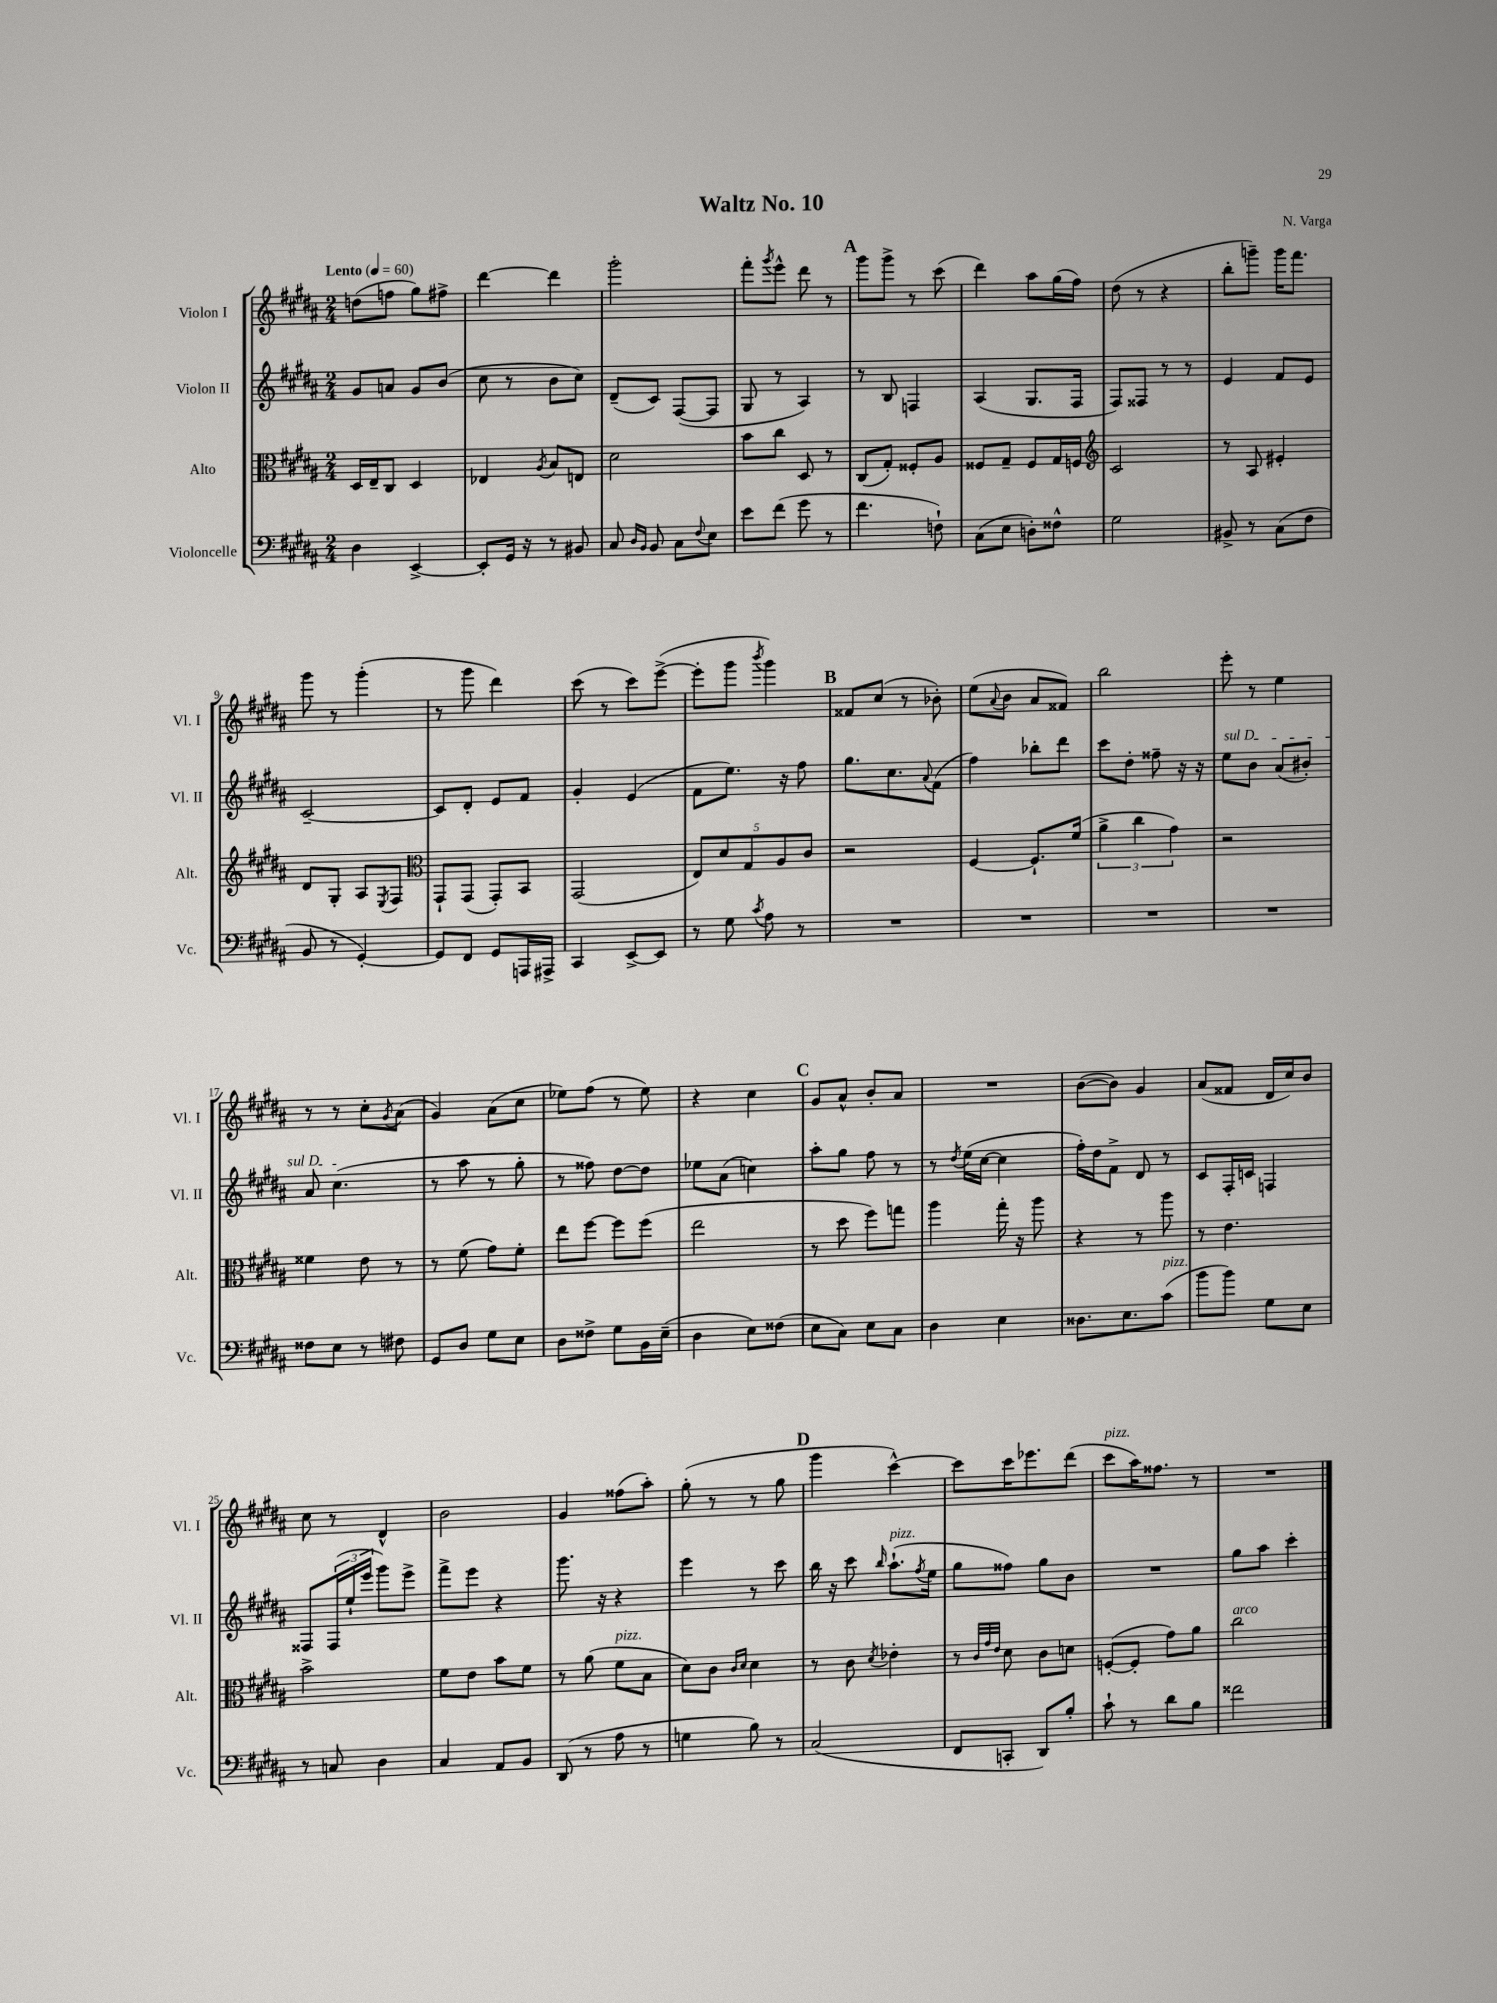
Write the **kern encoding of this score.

**kern	**kern	**kern	**kern
*part4	*part3	*part2	*part1
*staff4	*staff3	*staff2	*staff1
*I"Violoncelle	*I"Alto	*I"Violon II	*I"Violon I
*I'Vc.	*I'Alt.	*I'Vl. II	*I'Vl. I
*clefF4	*clefC3	*clefG2	*clefG2
*k[f#c#g#d#a#]	*k[f#c#g#d#a#]	*k[f#c#g#d#a#]	*k[f#c#g#d#a#]
*M2/4	*M2/4	*M2/4	*M2/4
*MM60	*MM60	*MM60	*MM60
=1	=1	=1	=1
!	!	!	!LO:TX:a:B:t=Lento
4D#\	16D#/LL	8g#/L	(8ddn\L
.	16E~/J	.	.
.	8C#/J	8an/J	8ffn\J
[4EE^/	4D#/	8g#/L	8gg#\L)
.	.	(8b/J	8ff#X^\J
=2	=2	=2	=2
8EE'/L]	4E-X/	8cc#\	[4ddd#\
16GG#/Jk	.	8r	.
16r	.	.	.
.	8qA#/	.	.
8r	8B/L	8b\L	4ddd#\]
8BB#X/	8En/J	8cc#\J)	.
=3	=3	=3	=3
8C#/	2d#\	(8d#~/L	2ggg#'\
16qqD#/LL	.	.	.
16qqBB/JJ	.	.	.
8BB/	.	8c#/J)	.
8C#\L	.	([8F#/L	.
8qqF#/	.	.	.
8E\J	.	8F#/J]	.
=4	=4	=4	=4
8e\L	8b\L	8G#/	8fff#'\L
.	.	.	8qggg#/
(8f#\J	8cc#\J	8r	8eee^^\J
8g#\	8D#/	4A#/)	8ddd#\
8r	8r	.	8r
!!LO:REH:place=s1:t=A
=5	=5	=5	=5
4.f#\	(8C#/L	8r	8ggg#\L
.	8G#'/J)	8B/	8ggg#^\J
.	8F##X'/L	4Fn/	8r
8Fn`\)	8A#/J	.	(8ccc#\
=6	=6	=6	=6
(8C#\L	8F##X/L	(4A#/	4ddd#\)
8E\J	8G#~/J	.	.
8Dn'\L)	8F##/L	8.G#/L	8aa#\L
8F##X^^\J	16G#/L	.	(16gg#\L
.	16Fn/JJ	16F#/Jk	16ff#\JJ)
=7	=7	=7	=7
*	*clefG2	*	*
2G#\	2c#/	8F#/L)	(8dd#\
.	.	8F##X/J	8r
.	.	8r	4r
.	.	8r	.
=8	=8	=8	=8
8BB#X^/	8r	4e/	8bb'\L
8r	8A#/	.	8gggn~\J)
(8C#\L	4e#X'/	8f#/L	16ggg\KL
.	.	.	8.fff#\J
8F#\J	.	8e/J	.
!!LO:LB:g=z
=9	=9	=9	=9
8BB/	8d#/L	[2c#~/	8ggg#\
8r	8G#'/J	.	8r
[4GG#'/)	8A#/L	.	(4ggg#'\
.	8qE/	.	.
.	8F#/J	.	.
=10	=10	=10	=10
*	*clefC3	*	*
8GG#/L]	8GG#`/L	8c#/L]	8r
8FF#/J	(8GG#/J	8d#'/J	8ggg#\
8GG#/L	8GG#'/L)	8e/L	4ddd#\)
16AAAn/L	8BB/J	8f#/J	.
16AAA#X^/JJ	.	.	.
=11	=11	=11	=11
4CC#/	(2GG#/	4g#'/	(8ccc#\
.	.	.	8r
[8EE^/L	.	(4e/	8ccc#\L)
8EE/J]	.	.	([8eee^\J
=12	=12	=12	=12
8r	10E/L)	8f#\L	8eee'\L]
.	10d#/	.	.
8G#\	.	8.ee\J)	8ggg#\J
.	10G#/	.	.
8qc#/	.	.	8qbbb/
8A#\	.	.	4ggg#\)
.	10A#/	.	.
.	.	16r	.
8r	.	8ff#\	.
.	10c#/J	.	.
!!LO:REH:place=s1:t=B
=13	=13	=13	=13
2r	2r	8.gg#\L	8f##X/L
.	.	.	(8cc#/J
.	.	8.cc#\	.
.	.	.	8r
.	.	8qqa#/	.
.	.	(8f#\J	8b-X'\)
=14	=14	=14	=14
2r	[4F#/	4ff#\)	(8ee\L
.	.	.	8qqa#/
.	.	.	8b\J
.	8.F#`/L]	8bb-X'\L	8a#/L
.	.	8ddd#\J	8f##X/J)
.	(16f#/Jk	.	.
=15	=15	=15	=15
2r	6a#^\	8ccc#\L	2bb\
.	.	8dd#'\J	.
.	6cc#\	.	.
.	.	8ff##X~\	.
.	6g#\)	.	.
.	.	16r	.
.	.	16r	.
=16	=16	=16	=16
!	!	!LO:TX:a:i:t=sul D	!
2r	2r	8ee\L	8eee'\
.	.	8b\J	8r
.	.	(8a#/L	4ee\
.	.	8b#X'/J)	.
!!LO:LB:g=z
=17	=17	=17	=17
8F##X\L	4f##X\	8a#/	8r
8E\J	.	(4.cc#\	8r
8r	8e\	.	8cc#'\L
.	.	.	8qg#/
8F#X\	8r	.	(8a#\J
=18	=18	=18	=18
8GG#/L	8r	8r	4g#/)
8D#/J	(8f#\	8aa#\	.
8G#\L	8g#\L)	8r	(8a#\L
8E\J	8f#'\J	8gg#'\	8cc#\J
=19	=19	=19	=19
8D#\L	8ee\L	8r	8ee-X\L)
8F##X^\J	[8ff#\J	8ff##X\)	(8ff#\J
8G#\L	8ff#\L]	[8dd#\L	8r
16BB\L	(8ff#\J	8dd#\J]	8ee-\)
(16E~\JJ	.	.	.
=20	=20	=20	=20
4D#\	2ee\	8ee-X\L	4r
.	.	(8a#\J	.
8E\L)	.	4ccn\)	4cc#\
(8F##X\J	.	.	.
!!LO:REH:place=s1:t=C
=21	=21	=21	=21
8E\L	8r	8aa#'\L	8g#/L
8C#\J)	8dd#\	8gg#\J	8a#^^/J
8E\L	8ff#\L)	8ff#\	8b'/L
8C#\J	8ggn\J	8r	8a#/J
=22	=22	=22	=22
4D#\	4aa#\	8r	2r
.	.	8qdd#/	.
.	.	(16ee\LL	.
.	.	[16cc#\JJ	.
4E\	16gg#'\	4cc#\]	.
.	16r	.	.
.	8aa#\	.	.
=23	=23	=23	=23
8.D##X\L	4r	16ff#'\LL)	([8b\L
.	.	16dd#\J	.
.	.	8f#^\J	8b\J])
8.E\	.	.	.
.	8r	8d#/	4g#/
!LO:TX:a:i:t=pizz.	!	!	!
(8c#\J	8aa#\	8r	.
=24	=24	=24	=24
8b\L	8r	8c#/L	(8a#/L
8b\J)	4.e\	16F#'/L	8f##X/J
.	.	16cn/JJ	.
8G#\L	.	4Fn/	16d#/LL
.	.	.	16cc#/J)
8E\J	.	.	8b/J
!!LO:LB:g=z
=25	=25	=25	=25
8r	2b^\	8F##X/L	8cc#\
8Cn/	.	(24F##/L	8r
.	.	24ee`/	.
.	.	24eee/JJ	.
4D#\	.	8ggg#\L)	4d#^^/
.	.	8eee^\J	.
=26	=26	=26	=26
4C#/	8f#\L	8fff#^\L	2b\
.	8e\J	8eee\J	.
8AA#/L	8b\L	4r	.
8BB/J	8f#\J	.	.
=27	=27	=27	=27
(8DD#/	8r	8.ggg#\	4g#/
8r	(8a#\	.	.
.	.	16r	.
!	!LO:TX:a:i:t=pizz.	!	!
8A#\	8f#\L	4r	(8ff##X\L
8r	8B\J	.	8aa#'\J)
=28	=28	=28	=28
4Gn\	8d#\L)	4eee\	(8gg#'\
.	8c#\J	.	8r
.	16qqc#/LL	.	.
.	16qqd#/JJ	.	.
8B\)	4d#\	8r	8r
8r	.	8ccc#\	8gg#\
!!LO:REH:place=s1:t=D
=29	=29	=29	=29
(2C#/	8r	16bb\	4ggg#\
.	.	16r	.
.	8c#\	8ccc#\	.
.	8qd#/	16qqbb/	.
!	!	!LO:TX:a:i:t=pizz.	!
.	4e-X'\	(8.aa#`\L	[4ccc#^^\)
.	.	8qff#/	.
.	.	16ee\Jk	.
=30	=30	=30	=30
8FF#/L	8r	8gg#\L	8ccc#\L]
.	32qqc#/LLL	.	.
.	32qqg#/	.	.
.	32qqe/JJJ	.	.
8CCn'/J	8d#\	8ff##X\J)	16ccc#\K
.	.	.	8.eee-X\
8DD#/L)	8c#\L	8gg#\L	.
8B'/J	8dn\J	8b\J	(8ddd#\J
=31	=31	=31	=31
!	!	!	!LO:TX:a:i:t=pizz.
8c#`\	([8Fn'/L	2r	8ccc#\L
8r	8F'/J]	.	16aa#\K)
.	.	.	8.ff##X\J
8d#\L	8g#\L)	.	.
8B\J	8a#\J	.	8r
=32	=32	=32	=32
!	!LO:TX:a:i:t=arco	!	!
2f##X\	2cc#\	8gg#\L	2r
.	.	8aa#\J	.
.	.	4ccc#'\	.
==	==	==	==
*-	*-	*-	*-
